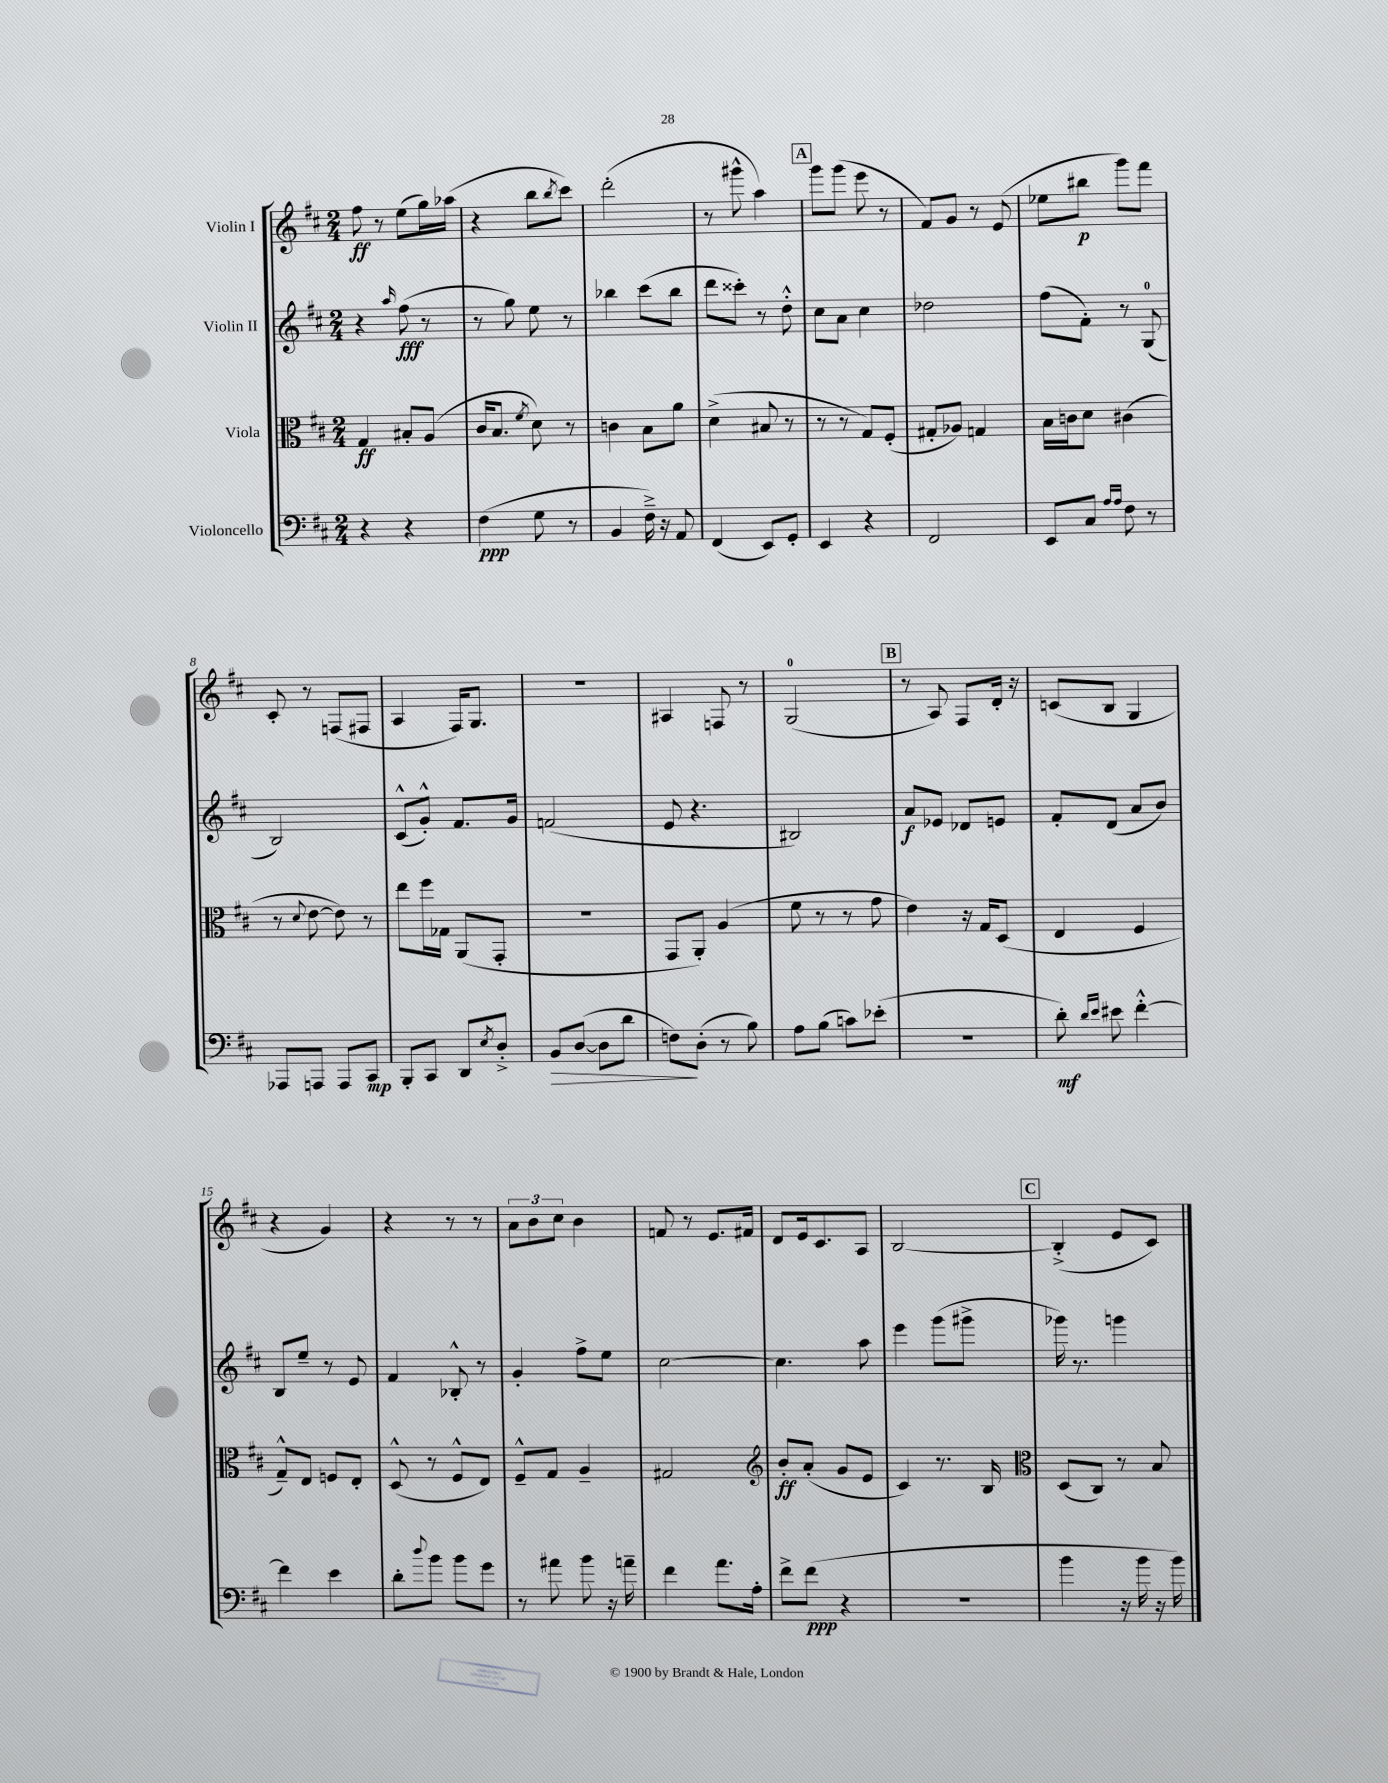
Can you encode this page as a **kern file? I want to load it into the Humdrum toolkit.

**kern	**dynam	**kern	**dynam	**kern	**dynam	**kern	**dynam
*part4	*part4	*part3	*part3	*part2	*part2	*part1	*part1
*staff4	*staff4	*staff3	*staff3	*staff2	*staff2	*staff1	*staff1
*I"Violoncello	*	*I"Viola	*	*I"Violin II	*	*I"Violin I	*
*clefF4	*	*clefC3	*	*clefG2	*	*clefG2	*
*k[f#c#]	*	*k[f#c#]	*	*k[f#c#]	*	*k[f#c#]	*
*M2/4	*	*M2/4	*	*M2/4	*	*M2/4	*
=1	=1	=1	=1	=1	=1	=1	=1
4r	.	4G/	ff	4r	.	8ff#\	ff
.	.	.	.	.	.	8r	.
.	.	.	.	16qqaa/	.	.	.
4r	.	8B#X'/L	.	(8ff#\	fff	(8ee\L	.
.	.	(8A/J	.	8r	.	16gg\L)	.
.	.	.	.	.	.	(16aa-X\JJ	.
=2	=2	=2	=2	=2	=2	=2	=2
(4F#\	ppp	16c#/KL	.	8r	.	4r	.
.	.	8.B/J	.	.	.	.	.
.	.	.	.	8gg\)	.	.	.
.	.	8qf#/	.	.	.	.	.
8G\	.	8d\)	.	8ee\	.	8bb\L	.
.	.	.	.	.	.	8qbb/	.
8r	.	8r	.	8r	.	8ccc#\J)	.
=3	=3	=3	=3	=3	=3	=3	=3
4BB/	.	4cn\	.	4bb-X\	.	(2ddd'\	.
16F#~^\)	.	8B\L	.	(8ccc#\L	.	.	.
16r	.	.	.	.	.	.	.
8AA/	.	8a\J	.	8bb-\J	.	.	.
=4	=4	=4	=4	=4	=4	=4	=4
(4FF#/	.	(4d^\	.	8ddd\L	.	8r	.
.	.	.	.	8ccc##X'\J)	.	8ggg#X^^\	.
8EE/L)	.	8B#X/	.	8r	.	4aa\)	.
8GG'/J	.	8r	.	8dd'^^\	.	.	.
!!LO:REH:place=s1:t=A
=5	=5	=5	=5	=5	=5	=5	=5
4EE/	.	8r	.	8cc#\L	.	8ggg\L	.
.	.	8r	.	8a\J	.	(8ggg\J	.
4r	.	8G/L)	.	4cc#\	.	8eee\	.
.	.	(8F#'/J	.	.	.	8r	.
=6	=6	=6	=6	=6	=6	=6	=6
2FF#/	.	8G#X'/L	.	2dd-X\	.	8f#/L)	.
.	.	8A-X/J)	.	.	.	8g/J	.
.	.	4Gn/	.	.	.	8r	.
.	.	.	.	.	.	(8e/	.
=7	=7	=7	=7	=7	=7	=7	=7
8EE/L	.	16B\LL	.	(8ff#\L	.	8ee-X\L	.
.	.	16cn\J	.	.	.	.	.
8C#/J	.	8d\J	.	8f#'\J)	.	8bb#X\J	p
16qqA/LL	.	.	.	.	.	.	.
16qqA/JJ	.	.	.	.	.	.	.
8F#\	.	(4c#X\	.	8r	.	8ggg\L)	.
8r	.	.	.	(8G/	.	8fff#\J	.
!!LO:LB:g=z
=8	=8	=8	=8	=8	=8	=8	=8
8AAA-X/L	.	8r	.	2B/)	.	8c#'/	.
.	.	8qqd/	.	.	.	.	.
8AAAn/J	.	[8e\	.	.	.	8r	.
8AAA/L	.	8e\])	.	.	.	(8Fn/L	.
8CC#/J	mp	8r	.	.	.	8F#X/J	.
=9	=9	=9	=9	=9	=9	=9	=9
8BBB'/L	.	8ee\L	.	(8c#^^/L	.	4A/	.
8CC#/J	.	16ff#\L	.	8g'^^/J)	.	.	.
.	.	16G-X\JJ	.	.	.	.	.
8DD/L	.	(8AA/L	.	8.f#/L	.	16F#/KL)	.
.	.	.	.	.	.	8.G/J	.
8qE/	.	.	.	.	.	.	.
8D'^/J	.	8GG'/J	.	.	.	.	.
.	.	.	.	16g/Jk	.	.	.
=10	=10	=10	=10	=10	=10	=10	=10
!	!LO:HP:b	!	!	!	!	!	!
8BB/L	>	2r	.	(2fn/	.	2r	.
([8D/J	.	.	.	.	.	.	.
8D\L]	.	.	.	.	.	.	.
8d\J	.	.	.	.	.	.	.
=11	=11	=11	=11	=11	=11	=11	=11
8Fn\L)	.	8GG/L	.	8e/	.	4A#X/	.
(8D'\J	]	8AA'/J)	.	4.r	.	.	.
8r	.	(4A/	.	.	.	8Fn/	.
8B\)	.	.	.	.	.	8r	.
=12	=12	=12	=12	=12	=12	=12	=12
8A\L	.	8f#\	.	2B#X/)	.	(2G/	.
(8B\J	.	8r	.	.	.	.	.
8cn\L)	.	8r	.	.	.	.	.
(8e-X'\J	.	8g\	.	.	.	.	.
!!LO:REH:place=s1:t=B
=13	=13	=13	=13	=13	=13	=13	=13
2r	.	4e\)	.	8a/L	f	8r	.
.	.	.	.	8e-X/J	.	8A/)	.
.	.	16r	.	8d-X/L	.	8F#/L	.
.	.	16G/KL	.	.	.	.	.
.	.	(8D/J	.	8en/J	.	16d'/Jk	.
.	.	.	.	.	.	16r	.
=14	=14	=14	=14	=14	=14	=14	=14
8d'\)	mf	4E/	.	8f#'/L	.	(8cn/L	.
16qqd/LL	.	.	.	.	.	.	.
16qqe/JJ	.	.	.	.	.	.	.
8e#X\	.	.	.	(8d/J	.	8B/J	.
[4f#'^^\	.	4F#/	.	8a/L	.	4G/	.
.	.	.	.	8b/J)	.	.	.
!!LO:LB:g=z
=15	=15	=15	=15	=15	=15	=15	=15
4f#\]	.	8G~^^/L)	.	8B/L	.	4r	.
.	.	8E/J	.	8ee~/J	.	.	.
4e\	.	8Fn/L	.	8r	.	4g/)	.
.	.	8E'/J	.	8e/	.	.	.
=16	=16	=16	=16	=16	=16	=16	=16
8d'\L	.	(8D^^/	.	4f#/	.	4r	.
8qqdd/	.	.	.	.	.	.	.
8b\J	.	8r	.	.	.	.	.
8b\L	.	8F#^^/L	.	8B-X'^^/	.	8r	.
8g\J	.	8E/J)	.	8r	.	8r	.
=17	=17	=17	=17	=17	=17	=17	=17
8r	.	8F#~^^/L	.	4g'/	.	12a\L	.
.	.	.	.	.	.	12b\	.
8a#X\	.	8G/J	.	.	.	.	.
.	.	.	.	.	.	12cc#\J	.
8b\	.	4A~/	.	8ff#^\L	.	4b\	.
16r	.	.	.	8ee\J	.	.	.
16an~\	.	.	.	.	.	.	.
=18	=18	=18	=18	=18	=18	=18	=18
4f#\	.	2G#X/	.	[2cc#\	.	8fn/	.
.	.	.	.	.	.	8r	.
8.a\L	.	.	.	.	.	8.e/L	.
16A'\Jk	.	.	.	.	.	16f#X/Jk	.
=19	=19	=19	=19	=19	=19	=19	=19
*	*	*clefG2	*	*	*	*	*
8f#^\L	.	8b'/L	ff	4.cc#\]	.	8d/L	.
(8f#\J	ppp	(8a'/J	.	.	.	16e/k	.
.	.	.	.	.	.	8.c#/	.
4r	.	8g/L	.	.	.	.	.
.	.	8e/J	.	8aa\	.	8A/J	.
=20	=20	=20	=20	=20	=20	=20	=20
2r	.	4c#/)	.	4eee\	.	[2B/	.
.	.	8.r	.	(8ggg\L	.	.	.
.	.	.	.	8ggg#X^\J	.	.	.
.	.	16B/	.	.	.	.	.
!!LO:REH:place=s1:t=C
=21	=21	=21	=21	=21	=21	=21	=21
*	*	*clefC3	*	*	*	*	*
4b\	.	(8D/L	.	16ggg-X\)	.	(4B'^/]	.
.	.	.	.	8.r	.	.	.
.	.	8C#/J)	.	.	.	.	.
16r	.	8r	.	4gggn\	.	8e/L	.
16b\	.	.	.	.	.	.	.
16r	.	8B/	.	.	.	8c#/J)	.
16b\)	.	.	.	.	.	.	.
==	==	==	==	==	==	==	==
*-	*-	*-	*-	*-	*-	*-	*-
